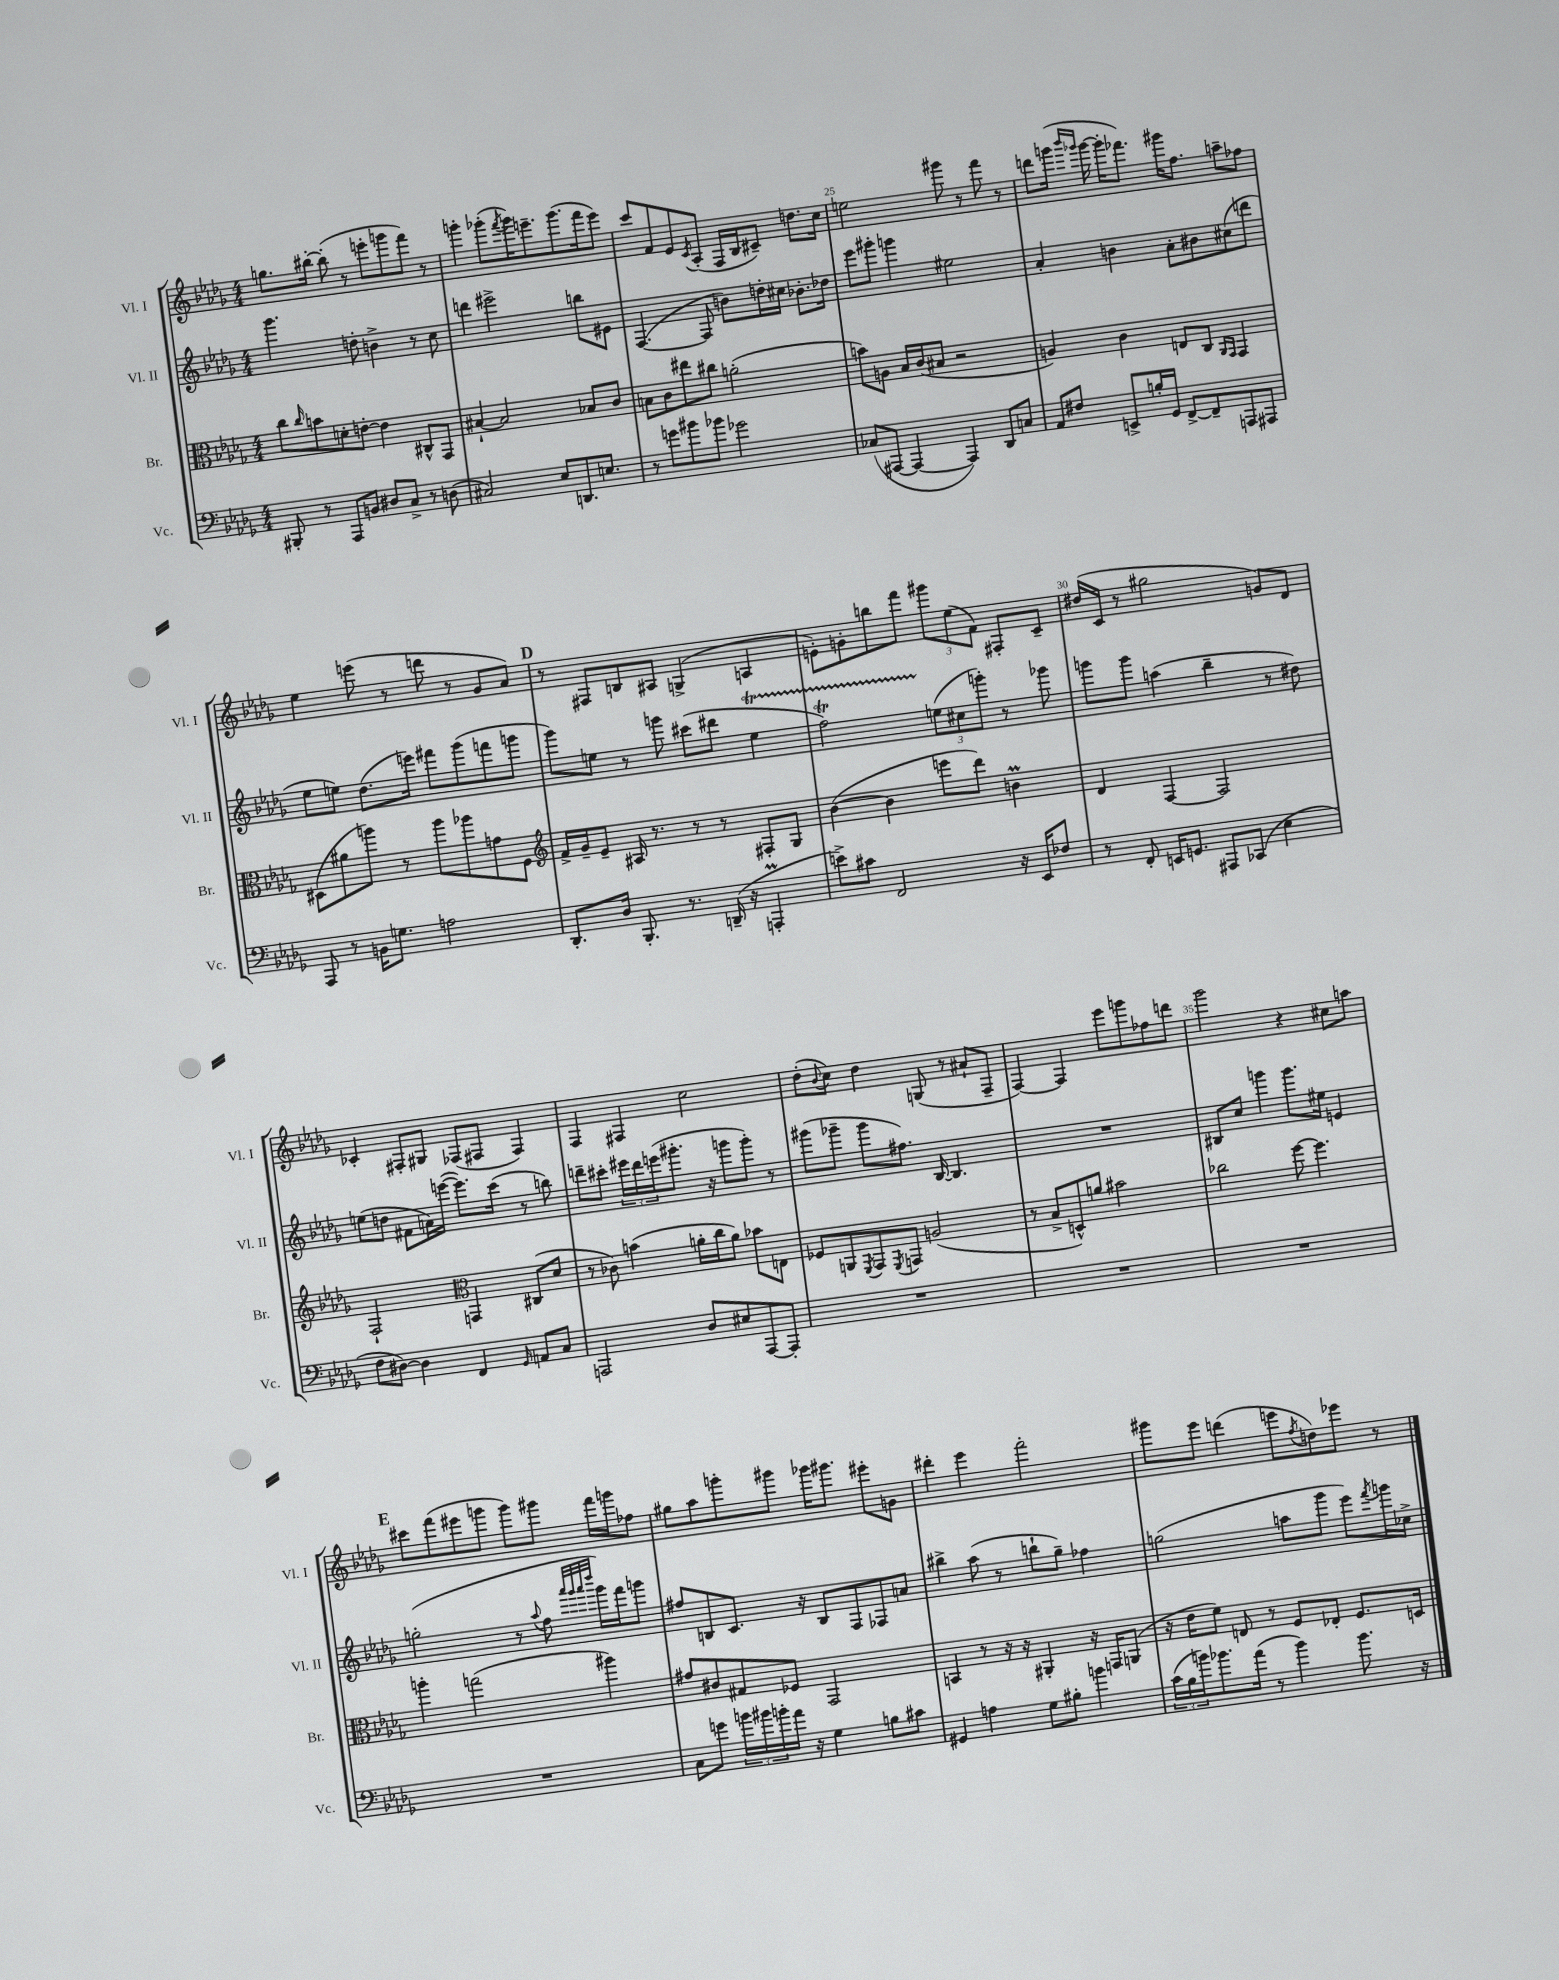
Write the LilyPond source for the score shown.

<<
\new StaffGroup <<
\new Staff = "s0" \with { instrumentName = "Vl. I" shortInstrumentName = "Vl. I" } {
    \clef treble \key des \major \numericTimeSignature \time 4/4
    g''8. bis''16~-. bis''8-.( r8 e'''8-. g'''8 f'''8) r8 |
    g'''4-. ges'''8-.( \acciaccatura { f'''8 } ges'''16) e'''8.-- ges'''8.( f'''16 e'''8) |
    c'''8 f'8 ees'8 \acciaccatura { c'8 } aes8-.( f16 bes16 cis'8--) d''8. c''16 |
    e''2 gis'''8 r8 f'''8 r8 |
    d'''8 g'''16( \grace { bes'''16 ges'''16 } ges'''16~ ges'''16-. fes'''8.) gis'''16 f''8. a''8-- fes''8 |
    ees''4 e'''8( r8 d'''8 r8 ges'8 aes'8) |
    \mark \markup { \bold "D" } r8 fis8 b8 ais8 g4->( a4 |
    e'8-.) g'8-. b''8 f'''8 \tuplet 3/2 { gis'''8 ees''8( f'8) } fis8-. c'8-- |
    dis''16( c'16 r8 gis''2 g'8) des'8 |
    ces'4-. fis8-. gis8 fes8( fis8 fis4) |
    f4 fis4 c''2 |
    des''8-.( \appoggiatura { bes'8 } c''8) des''4 g8( r8 ais'8-! f8-- |
    f4~) f4 ees'''8 g'''8 fes''8 d'''8 |
    ges'''2 r4 cis''8 a''8 |
    \mark \markup { \bold "E" } cis'''8 f'''8( eis'''8 g'''8 g'''8) gis'''8 f'''16 g'''16 fes''8 |
    gis''8 aes''8 g'''8-. gis'''8 ges'''16 gis'''8. eis'''8-. g'8 |
    dis'''4-. ees'''4 f'''2-. |
    gis'''8 ees'''8 d'''4( e'''8 \acciaccatura { f''8 } d''8) ees'''8 r8 \bar "|." |
}
\new Staff = "s1" \with { instrumentName = "Vl. II" shortInstrumentName = "Vl. II" } {
    \clef treble \key des \major \numericTimeSignature \time 4/4
    ges'''4. d''8-. b'4-> r8 c''8 |
    d'''4 eis'''2-> b''8 eis'8 |
    f4.~( f8 b'8) d''16-. cis''16 bes'8.-. des''16 |
    ees'''8 gis'''8-. g'''4 eis''2 |
    aes'4-. b'4 aes'8-. bis'8 cis''8( d'''8 |
    ees''8 e''8) des''8.( e'''16) fis'''8 ges'''8( f'''8 g'''8 |
    \mark \markup { \bold "D" } ges'''8) e''8 r8 g'''8 cis'''8( dis'''8 e''4\startTrillSpan |
    f''2\trill) \tuplet 3/2 { e''8\stopTrillSpan( cis''8 g'''8-.) } r8 ges'''8 |
    g'''8 g'''8 a''4( bes''4-- r8 dis''8) |
    e''8( d''8 fis'8 a'16) e'''16~( e'''8.) c'''16( r8 b''8) |
    d'''8-- cis'''8-. \tuplet 3/2 { eis'''16 d'''16 e'''16( } gis'''8.-. r16 g'''8 g'''8-.) r8 |
    gis'''8( ges'''8-- ges'''8 fis''8.) bes16~ bes4. |
    R1 |
    bis8 c''8 g'''4 g'''8. eis''16 e'4 |
    \mark \markup { \bold "E" } g''2-.( r8 \appoggiatura { aes''8 } f''8 \grace { aes'''32 ges'''32 aes'''32 des''''32 } ges'''16) f'''16 g'''8 |
    fis''8 b8 c'8. r16 b8 f8 fes8 a'8 |
    bis''4-> aes''8( r8 b''8-! ges''8--) fes''4 |
    g''2( a''8 ges'''8 ees'''8) \acciaccatura { f'''8 } g'''16 ces''16-> \bar "|." |
}
\new Staff = "s2" \with { instrumentName = "Br." shortInstrumentName = "Br." } {
    \clef alto \key des \major \numericTimeSignature \time 4/4
    c''8 \grace { c''16 } b'8 d'8-. e'8~-. e'4 cis8-^ ges,8 |
    bis4~-! bis2 bes8 c'8 |
    b8 c'8 eis''8 cis''8 a'2-.( |
    b'8) a8 bes16 c'16( bis8 r2 |
    a4) c'4 e8 c8 \grace { aes,16 ges,16 } ges,4 |
    dis8( ais'8 a''8) r8 a''8 aes''8 g'8 f8 |
    \mark \markup { \bold "D" } \clef treble f'16-> ges'16-- ees'8-- ais16 r8. r8 r8 fis8-. ges8 |
    bes'4~( bes'4 e'''8 des'''8) b'4\prall |
    des'4 f4~ f2 |
    f2-! \clef alto g,4 cis8( des'8 |
    r8 ces'8) b'4( a'16-. c''16 a'8) bes'8 e8 |
    fes8 a,8 \acciaccatura { f,8 } ges,8 \acciaccatura { f,8 } g,8 a2( |
    r8 bes8-> d8-^) a'8 bis'2 |
    ces''2 f''8~ f''4. |
    \mark \markup { \bold "E" } a''4-. g''2( ais''4) |
    gis'8 cis'8 gis8 fes8 ges,2 |
    b,4 r8 r16 r16 ais,4-. r16 g,16 a,8( |
    r16 ees'16 f'8) e8 r8 f8 ees8-. f8. d16 \bar "|." |
}
\new Staff = "s3" \with { instrumentName = "Vc." shortInstrumentName = "Vc." } {
    \clef bass \key des \major \numericTimeSignature \time 4/4
    bis,,8-. r8 aes,,8 b,8 dis8 c8-> r8 d8( |
    cis2) ees8 d,8. e8. |
    r8 g'8 bis'8 bes'8 ges'2 |
    ces8( ais,,8~ ais,,4~ ais,,4) des,8 c8 |
    aes,8 fis8 e,8-> b16-. ges,16 f,8~-> f,8-- a,,8 ais,,8 |
    aes,,8 r8 b,16 g8. a2 |
    \mark \markup { \bold "D" } des,8.-. des16 bes,,8.-. r8. d,16--( r16 a,,4-.\prall |
    e'8->) cis'8 f,2 r16 ees,16 fes8 |
    r8 f,8-. e,16 g,8. ais,,8 ces,8( ees4 |
    f8 dis8~) dis4 f,4 \grace { ges,16 } a,8 c8 |
    a,,2 des8 eis8 a,,8~ a,,8-. |
    R1 |
    R1 |
    R1 |
    \mark \markup { \bold "E" } R1 |
    c8 g'8 \tuplet 3/2 { b'16 bis'16 b'16-. } aes'16 r16 ges4 b8 cis'8 |
    gis,4 a4 ges8 bis8-. b'4 |
    \tuplet 3/2 { c'16( bes16 b'16) } bes'8. aes'16( r8 bes'4) bes'8. r16 \bar "|." |
}
>>
>>
\layout { \context { \Score currentBarNumber = #22 \override BarNumber.break-visibility = ##(#f #t #t) barNumberVisibility = #(every-nth-bar-number-visible 5) } }
